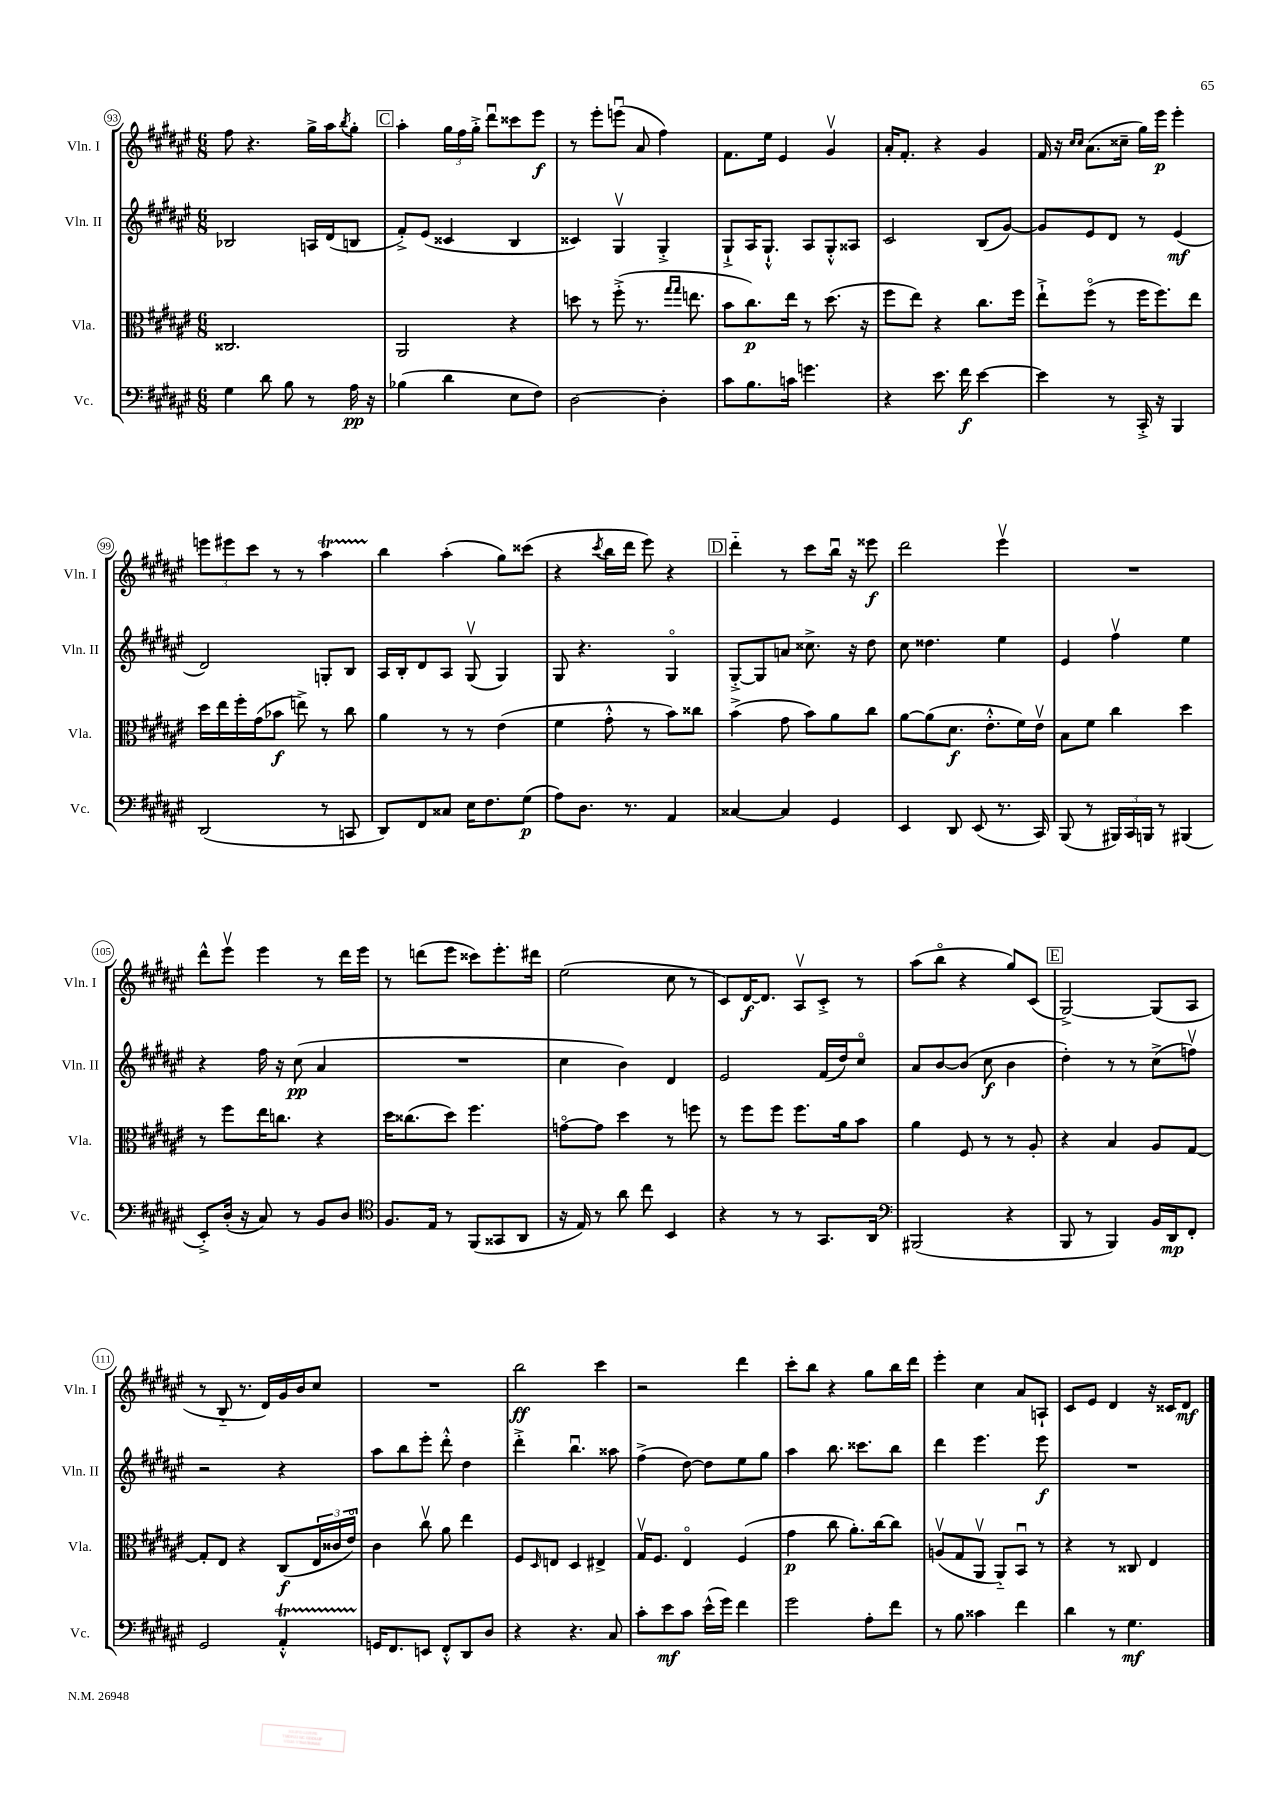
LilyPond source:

<<
\new StaffGroup <<
\new Staff = "s0" \with { instrumentName = "Vln. I" shortInstrumentName = "Vln. I" } {
    \clef treble \key fis \major \numericTimeSignature \time 6/8
    fis''8 r4. gis''16-> ais''16 \acciaccatura { b''8 } gis''8-. |
    \mark \markup { \box "C" } ais''4-. \tuplet 3/2 { gis''16 fis''16 gis''16-.-> } dis'''8\downbow cisis'''8 eis'''8\f |
    r8 eis'''8-. e'''8\downbow( ais'8 fis''4) |
    fis'8. eis''16 eis'4 gis'4\upbow |
    ais'16-. fis'8.-. r4 gis'4 |
    fis'16 r16 \grace { cis''16 cis''16 } ais'8.( cisis''16-- gis''16) eis'''16\p eis'''4-. |
    \tuplet 3/2 { e'''8 eis'''8 cis'''8 } r8 r8 ais''4\startTrillSpan |
    b''4\stopTrillSpan ais''4-.( gis''8) cisis'''8( |
    r4 \acciaccatura { cis'''8 } b''16 dis'''16 eis'''8) r4 |
    \mark \markup { \box "D" } dis'''4-_ r8 cis'''8 b''16\downbow r16 eisis'''8\f |
    dis'''2 eis'''4\upbow |
    R2. |
    dis'''8-^ eis'''8\upbow eis'''4 r8 dis'''16 eis'''16 |
    r8 d'''8( eis'''8 cisis'''8) eis'''8.-. dis'''16 |
    eis''2( cis''8 r8 |
    cis'8) dis'16~\f dis'8. ais8\upbow cis'8-.-> r8 |
    ais''8( b''8\flageolet r4 gis''8) cis'8( |
    \mark \markup { \box "E" } gis2~->) gis8( ais8 |
    r8 b8-_ r8. dis'16) gis'16 b'16 cis''8 |
    R2. |
    b''2\ff cis'''4 |
    r2 dis'''4 |
    cis'''8-. b''8 r4 gis''8 b''16 dis'''16 |
    eis'''4-. cis''4 ais'8 a8-! |
    cis'8 eis'8 dis'4 r16 cisis'16 dis'8\mf \bar "|." |
}
\new Staff = "s1" \with { instrumentName = "Vln. II" shortInstrumentName = "Vln. II" } {
    \clef treble \key fis \major \numericTimeSignature \time 6/8
    bes2 a16 dis'16( b8 |
    \mark \markup { \box "C" } fis'8-.->) eis'8( cisis'4 b4 |
    cisis'4) gis4\upbow gis4-.-> |
    gis8-!-> ais16 gis8.-!-^ ais8 gis8-.-^ aisis8 |
    cis'2 b8( gis'8~) |
    gis'8 eis'8 dis'8 r8 eis'4\mf( |
    dis'2) g8-. b8 |
    ais16 b16-. dis'8 ais8 gis8\upbow( gis4) |
    gis8 r4. gis4\flageolet |
    \mark \markup { \box "D" } gis8~-.-> gis8 a'8 cisis''8.-> r16 dis''8 |
    cis''8 disis''4. eis''4 |
    eis'4 fis''4\upbow eis''4 |
    r4 fis''16 r16 cis''8\pp( ais'4 |
    R2. |
    cis''4 b'4) dis'4 |
    eis'2 fis'16( dis''16) cis''8\flageolet |
    ais'8 b'8~ b'8( cis''8\f b'4 |
    \mark \markup { \box "E" } dis''4-.) r8 r8 cis''8->( f''8\upbow) |
    r2 r4 |
    ais''8 b''8 eis'''8-. dis'''8-.-^ dis''4 |
    dis'''4-.-> b''4.\downbow aisis''8 |
    fis''4->( dis''8~) dis''8 eis''8 gis''8 |
    ais''4 b''8. cisis'''8. b''8 |
    dis'''4 eis'''4. eis'''8\f |
    R2. \bar "|." |
}
\new Staff = "s2" \with { instrumentName = "Vla." shortInstrumentName = "Vla." } {
    \clef alto \key fis \major \numericTimeSignature \time 6/8
    cisis2. |
    \mark \markup { \box "C" } ais,2 r4 |
    d''8 r8 fis''8-.->( r8. \grace { gis''16 gis''16 } e''8. |
    b'8 cis''8.\p) eis''16 r8 dis''8.( r16 |
    fis''8 eis''8) r4 cis''8. fis''16 |
    eis''8-!-> fis''8\flageolet( r8 fis''16 fis''8.) eis''8 |
    dis''16 eis''16 fis''16-. gis'16( bes'8\f e''8->) r8 cis''8 |
    ais'4 r8 r8 eis'4( |
    fis'4 gis'8-.-^ r8 b'8) cisis''8 |
    \mark \markup { \box "D" } b'4->( gis'8 b'8) ais'8 cis''8 |
    ais'8~ ais'8( dis'8.\f eis'8.-.-^ fis'16) eis'16\upbow |
    b8 fis'8 cis''4 dis''4 |
    r8 fis''8 eis''16 c''8. r4 |
    dis''16 cisis''8.( dis''8) fis''4. |
    g'8~\flageolet g'8 dis''4 r8 f''8 |
    r8 fis''8 fis''8 fis''8. ais'16 b'8 |
    ais'4 fis8 r8 r8 ais8-. |
    \mark \markup { \box "E" } r4 b4 ais8 gis8~ |
    gis8-. eis8 r4 cis8\f( \tuplet 3/2 { eis16 cisis'16 eis'16\flageolet) } |
    cis'4 cis''8\upbow ais'8 eis''4 |
    fis8 \grace { dis16 } e8 dis4 eis4-> |
    gis16\upbow fis8. eis4\flageolet fis4( |
    gis'4\p cis''8 ais'8.-.) cis''16~ cis''8 |
    a8\upbow( gis8 ais,8\upbow ais,8-_) b,8\downbow r8 |
    r4 r8 cisis8 eis4 \bar "|." |
}
\new Staff = "s3" \with { instrumentName = "Vc." shortInstrumentName = "Vc." } {
    \clef bass \key fis \major \numericTimeSignature \time 6/8
    gis4 dis'8 b8 r8 ais16\pp r16 |
    \mark \markup { \box "C" } bes4( dis'4 eis8 fis8) |
    dis2~ dis4-. |
    cis'8 b8. c'16 g'4. |
    r4 eis'8. fis'16\f eis'4~ |
    eis'4 r8 cis,16-.-> r16 b,,4 |
    dis,2( r8 c,8 |
    dis,8) fis,8 cisis8 eis16 fis8. gis8\p( |
    ais8) dis8. r8. ais,4 |
    \mark \markup { \box "D" } cisis4~ cisis4 gis,4 |
    eis,4 dis,8 eis,8( r8. cis,16) |
    b,,8( r8 \tuplet 3/2 { bis,,16) cis,16 b,,16 } r8 bis,,4( |
    eis,8-.->) dis16-.( r16 cis8) r8 b,8 dis8 |
    \clef tenor fis8. eis16 r8 fis,8( gisis,8 ais,8 |
    r16 eis16) r8 ais'8 cis''8 b,4 |
    r4 r8 r8 gis,8. ais,16 |
    \clef bass bis,,2( r4 |
    \mark \markup { \box "E" } b,,8 r8 b,,4) b,16 dis,16\mp fis,8-. |
    gis,2 ais,4-.-^\startTrillSpan |
    g,16\stopTrillSpan fis,8. e,8 fis,8-.-^ dis,8 dis8 |
    r4 r4. cis8 |
    cis'8-. eis'8\mf cis'8 eis'16-^( gis'16) fis'4 |
    gis'2 ais8-. fis'8 |
    r8 b8 cisis'4 fis'4 |
    dis'4 r8 gis4.\mf \bar "|." |
}
>>
>>
\layout { \context { \Score currentBarNumber = #93 \override BarNumber.stencil = #(make-stencil-circler 0.1 0.3 ly:text-interface::print) } }
